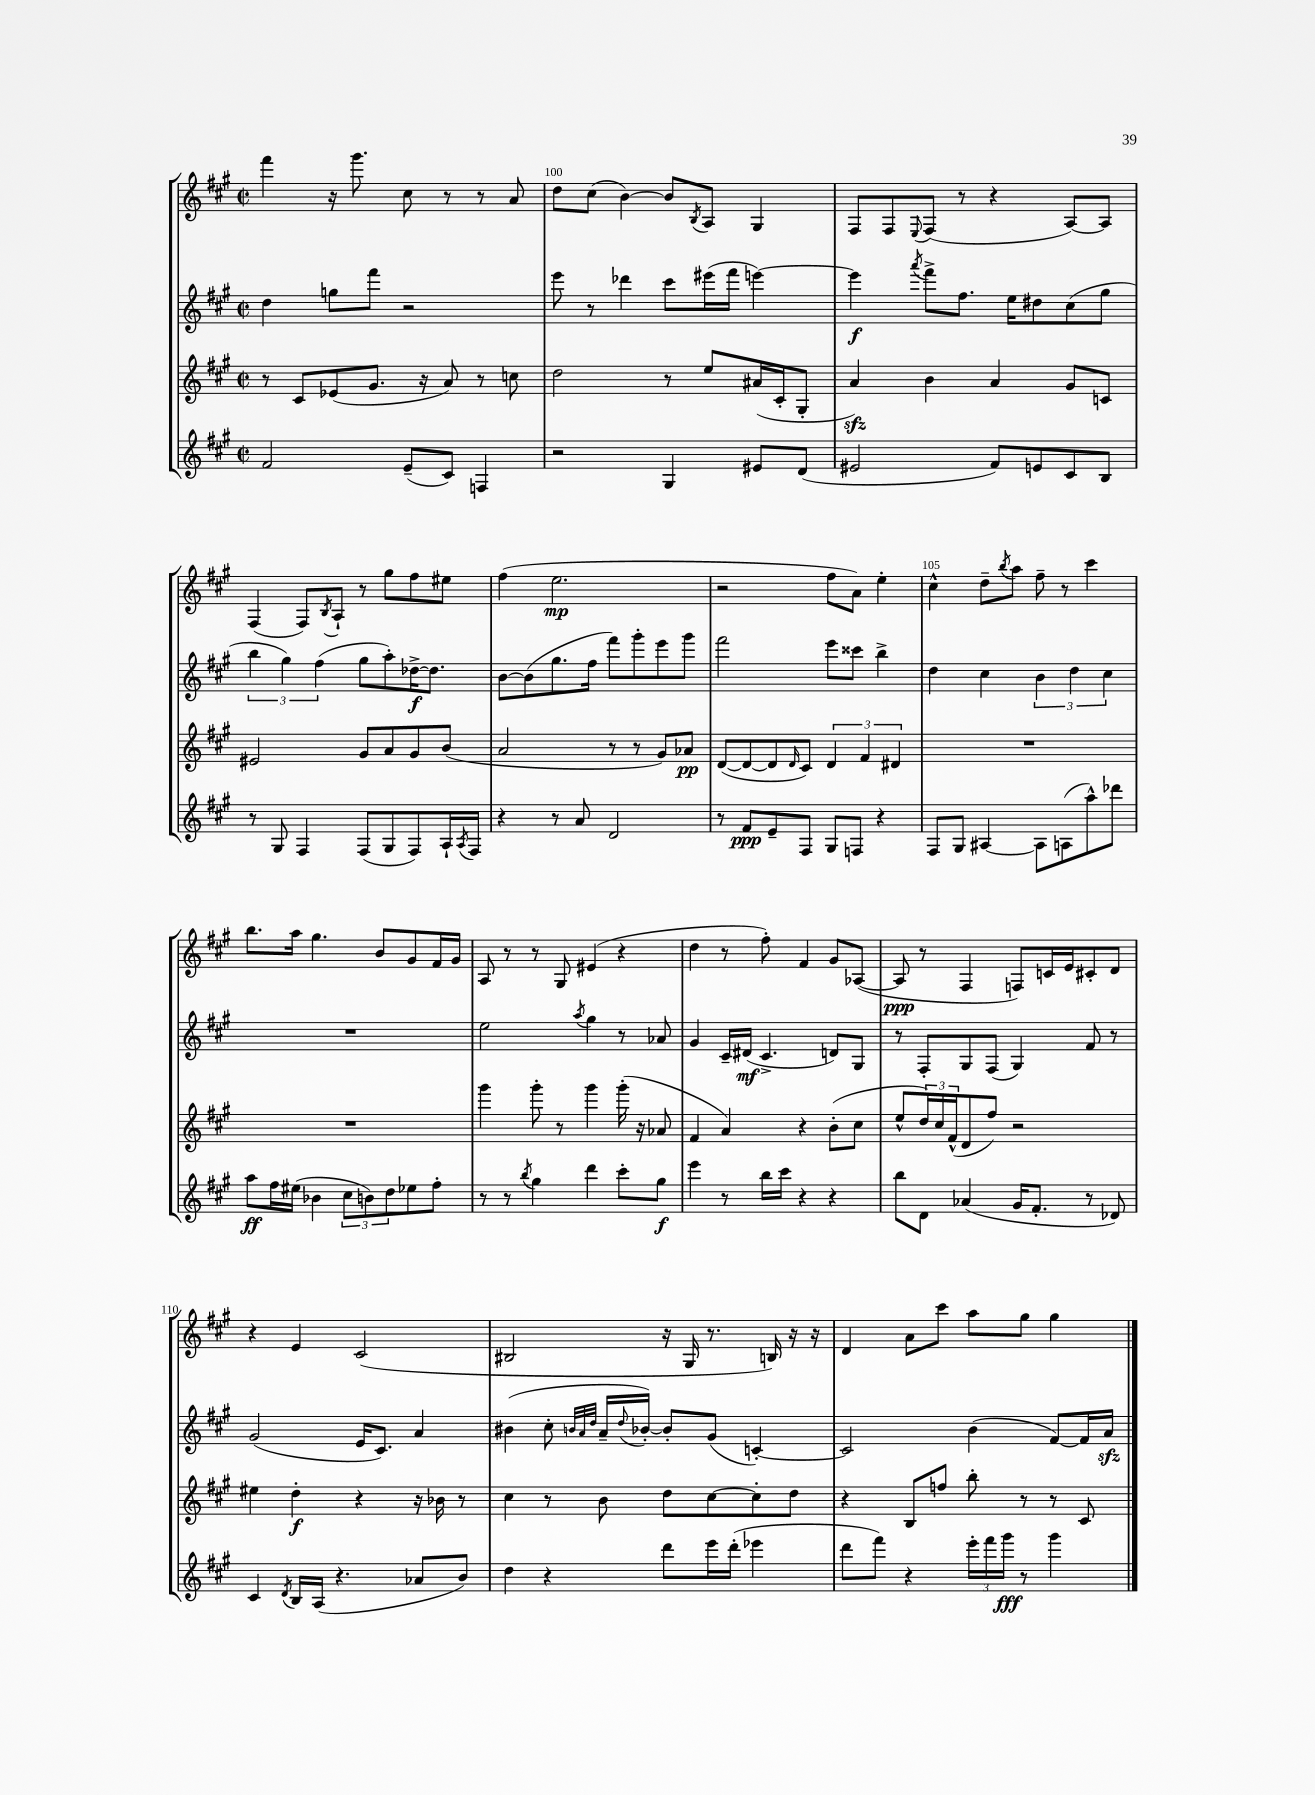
<<
\new StaffGroup <<
\new Staff = "s0" {
    \clef treble \key a \major \defaultTimeSignature \time 2/2
    fis'''4 r16 gis'''8. cis''8 r8 r8 a'8 |
    d''8 cis''8( b'4~) b'8 \acciaccatura { b8 } a8 gis4 |
    fis8 fis8 \appoggiatura { e8 } fis8( r8 r4 a8~) a8 |
    fis4( fis8) \acciaccatura { b8 } a8-! r8 gis''8 fis''8 eis''8 |
    fis''4( e''2.\mp |
    r2 fis''8 a'8) e''4-. |
    cis''4-^ d''8-- \acciaccatura { b''8 } a''8 fis''8-- r8 cis'''4 |
    b''8. a''16 gis''4. b'8 gis'8 fis'16 gis'16 |
    a8 r8 r8 gis8 eis'4( r4 |
    d''4 r8 fis''8-.) fis'4 gis'8 aes8~( |
    aes8\ppp r8 fis4 f8) c'16 e'16 cis'8-. d'8 |
    r4 e'4 cis'2( |
    bis2 r16 gis16 r8. b16) r16 r16 |
    d'4 a'8 cis'''8 a''8 gis''8 gis''4 \bar "|." |
}
\new Staff = "s1" {
    \clef treble \key a \major \defaultTimeSignature \time 2/2
    d''4 g''8 fis'''8 r2 |
    e'''8 r8 des'''4 cis'''8 eis'''16( fis'''16 e'''4~) |
    e'''4\f \acciaccatura { a'''8 } fis'''8-> fis''8. e''16 dis''8 cis''8( gis''8 |
    \tuplet 3/2 { b''4 gis''4) fis''4( } gis''8 a''8-.) des''16~->\f des''8. |
    b'8~ b'8( gis''8. fis''16 fis'''8) gis'''8-. e'''8 gis'''8 |
    fis'''2 e'''8 cisis'''8 b''4-> |
    d''4 cis''4 \tuplet 3/2 { b'4 d''4 cis''4 } |
    R1 |
    e''2 \acciaccatura { a''8 } gis''4 r8 aes'8 |
    gis'4 cis'16-- dis'16\mf( cis'4.-> d'8) gis8 |
    r8 fis8-. gis8 fis8( gis4) fis'8 r8 |
    gis'2( e'16 cis'8.) a'4 |
    bis'4( cis''8-. \grace { b'32 a'32 d''32 } a'16-- \appoggiatura { d''8 } bes'16~-.) bes'8-. gis'8( c'4~-.) |
    c'2 b'4( fis'8~) fis'16 a'16\sfz \bar "|." |
}
\new Staff = "s2" {
    \clef treble \key a \major \defaultTimeSignature \time 2/2
    r8 cis'8 ees'8( gis'8. r16 a'8) r8 c''8 |
    d''2 r8 e''8 ais'16( cis'16-. gis8-. |
    a'4\sfz) b'4 a'4 gis'8 c'8 |
    eis'2 gis'8 a'8 gis'8 b'8( |
    a'2 r8 r8 gis'8) aes'8\pp |
    d'8~( d'8~ d'8 \grace { d'16 } cis'8) \tuplet 3/2 { d'4 fis'4 dis'4 } |
    R1 |
    R1 |
    gis'''4 gis'''8-. r8 gis'''4 gis'''16-.( r16 aes'8 |
    fis'4 a'4) r4 b'8-.( cis''8 |
    e''8-^ \tuplet 3/2 { d''16) cis''16 fis'16-^( } d'8 fis''8) r2 |
    eis''4 d''4-.\f r4 r16 bes'16 r8 |
    cis''4 r8 b'8 d''8 cis''8~ cis''8-. d''8 |
    r4 b8 f''8 b''8-. r8 r8 cis'8 \bar "|." |
}
\new Staff = "s3" {
    \clef treble \key a \major \defaultTimeSignature \time 2/2
    fis'2 e'8--( cis'8) f4 |
    r2 gis4 eis'8 d'8( |
    eis'2 fis'8) e'8 cis'8 b8 |
    r8 gis8 fis4 fis8( gis8 fis8) a16-! \acciaccatura { a8 } fis16 |
    r4 r8 a'8 d'2 |
    r8 fis'8\ppp e'8-- fis8 gis8 f8 r4 |
    fis8 gis8 ais4~ ais8 a8( a''8-^) des'''8 |
    a''8\ff fis''16 eis''16( bes'4 \tuplet 3/2 { cis''8 b'8) d''8 } ees''8 fis''8-. |
    r8 r8 \acciaccatura { b''8 } gis''4 d'''4 cis'''8-. gis''8\f |
    e'''4 r8 b''16 cis'''16 r4 r4 |
    b''8 d'8 aes'4( gis'16 fis'8.-. r8 des'8) |
    cis'4 \acciaccatura { d'8 } b16 a16( r4. aes'8 b'8) |
    d''4 r4 d'''8 e'''16 d'''16-.( ees'''4 |
    d'''8 fis'''8) r4 \tuplet 3/2 { e'''16-. fis'''16 gis'''16\fff } r8 gis'''4 \bar "|." |
}
>>
>>
\layout { \context { \Score currentBarNumber = #99 \override BarNumber.break-visibility = ##(#f #t #t) barNumberVisibility = #(every-nth-bar-number-visible 5) } }
